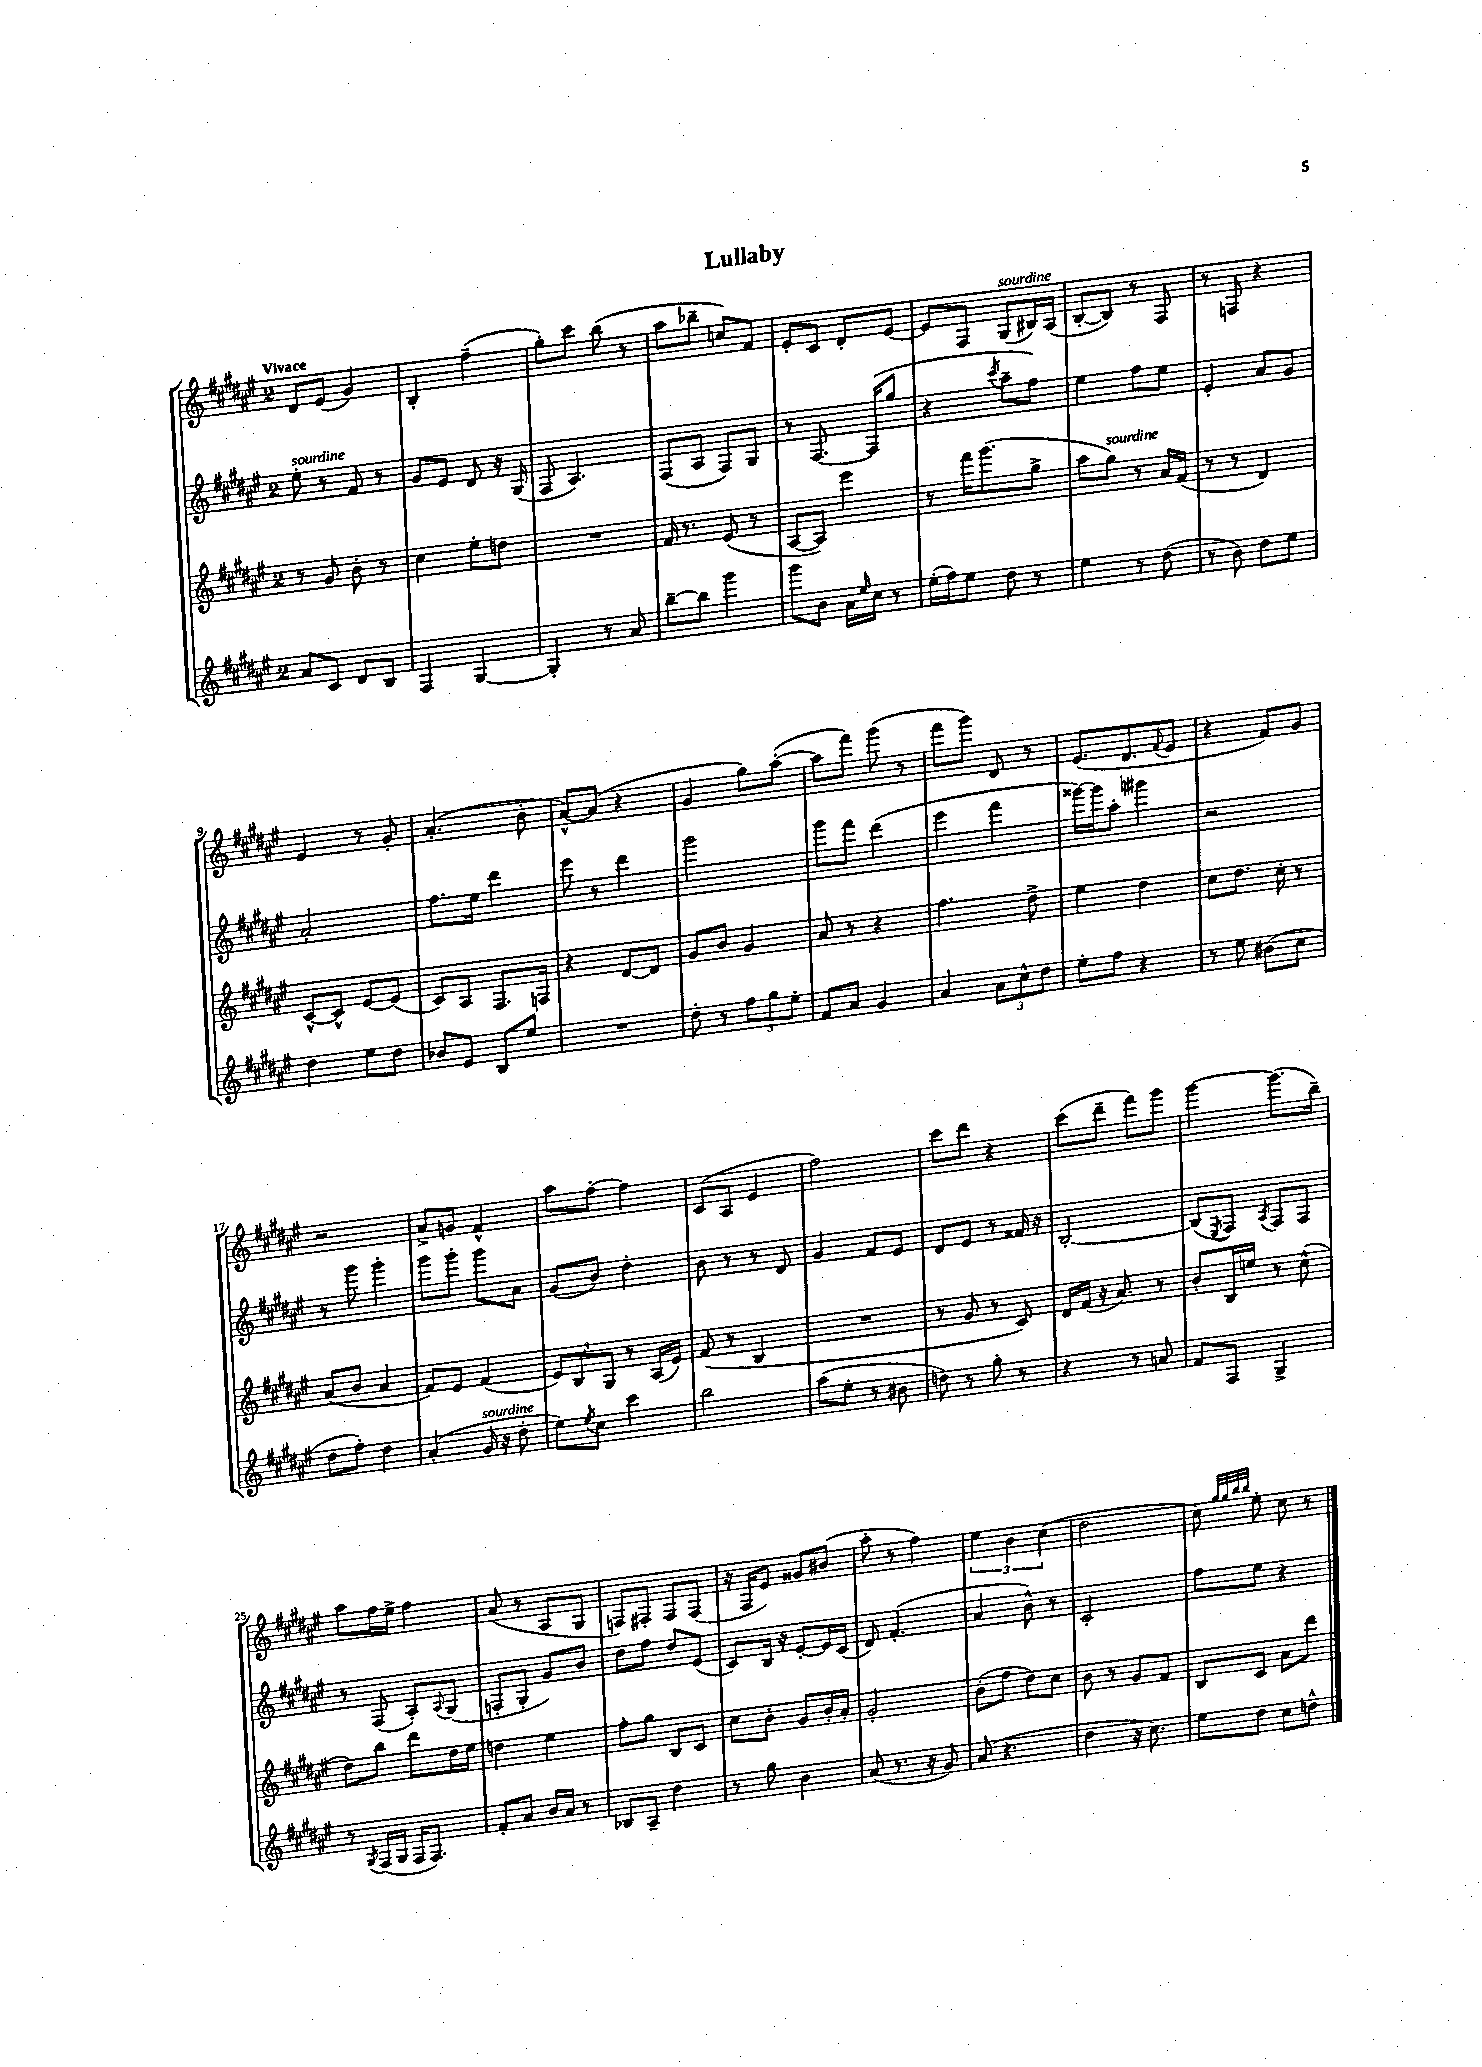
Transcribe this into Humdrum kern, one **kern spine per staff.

**kern	**kern	**kern	**kern
*staff4	*staff3	*staff2	*staff1
*clefG2	*clefG2	*clefG2	*clefG2
*k[f#c#g#d#a#e#]	*k[f#c#g#d#a#e#]	*k[f#c#g#d#a#e#]	*k[f#c#g#d#a#e#]
*M2/4	*M2/4	*M2/4	*M2/4
8a#/L	8r	8ee#'\	8d#/L
8c#/J	8g#/	8r	(8e#/J
8d#/L	8b'\	8f#/	4g#/)
8B/J	8r	8r	.
=	=	=	=
4F#/	4cc#\	8g#/L	4B'/
.	.	8e#/J	.
[4G#/	8ee#'\L	8d#/	(4ff#~\
.	8dd\J	16r	.
.	.	(16G#/	.
=	=	=	=
4G#'/]	2r	8F#/	8gg#'\L)
.	.	4.A#/)	8ccc#\J
8r	.	.	(8bb\
8a#/	.	.	8r
=	=	=	=
[8bb~\L	16f#/	(8F#/L	8aa#\L
.	8.r	.	.
8bb\]J	.	8A#/J	8bb-~\J
4ggg#\	(8e#/	8F#/L)	8cc/L)
.	8r	8G#/J	8f#/J
=	=	=	=
8ggg#\L	[8A#/L	8r	8e#'/L
8b\J	8A#/]J)	[8.F#/	8c#/J
16a#\LL	4eee#\	.	8d#'/L
16qqee#/	.	.	.
16cc#\JJ	.	(16F#/]LK	.
8r	.	8gg#/J	[8e#/J
=	=	=	=
(16ee#'\LL	8r	4r	8e#/]L
16ff#\J)	.	.	.
8ee#\J	16fff#\LK	.	8F#/J
.	(8.ggg#\	.	.
.	.	8qccc#/	.
8dd#\	.	8aa#~\L	(8G#/L
8r	8gg#^\J	8ff#\J)	16B#/L)
.	.	.	(16A#/JJ
=	=	=	=
4ee#\	8aa#\L	4ee#\	[8B'/L
.	8gg#\J)	.	8B/]J)
8r	8r	8ff#\L	8r
(8dd#\	16a#/LL	8ee#\J	8F#/
.	(16f#/JJ	.	.
=	=	=	=
8r	8r	4e#'/	8r
8b\)	8r	.	8F/
8dd#\L	4d#/)	8a#/L	4r
8ee#\J	.	8g#/J	.
=	=	=	=
4dd#\	[8c#^^/L	2a#'/	4e#/
.	8c#^^/]J	.	.
8ee#\L	[8e#/L	.	8r
8dd#\J	(8e#/]J	.	8g#'/
=	=	=	=
8b-/L	8c#/L)	8.ff#\L	(4.a#'/
8e#/J	8A#/J	.	.
.	.	16ee#\Jk	.
8B/L	8.F#/L	4ddd#\	.
8ee#/J	.	.	8b'\
.	16F/Jk	.	.
=	=	=	=
2r	4r	8eee#\	[8a#^^/L)
.	.	8r	(8a#/]J
.	[8d#/L	4ddd#\	4r
.	8d#/]J	.	.
=	=	=	=
8dd#'\	8g#/L	2ggg#\	4g#/
8r	8b/J	.	.
12ff#\L	4g#/	.	8gg#\L)
12gg#\	.	.	.
.	.	.	([8aa#'\J
12ee#'\J	.	.	.
=	=	=	=
8f#/L	8a#/	8ggg#\L	8aa#\]L
8a#/J	8r	8fff#\J	8fff#\J)
4g#/	4r	(4ddd#\	(8ggg#\
.	.	.	8r
=	=	=	=
4a#/	4.ff#\	4eee#\	8fff#\L
.	.	.	8ggg#\J)
12a#\L	.	4fff#\	8d#/
12cc#^^\	.	.	.
.	8dd#^\	.	8r
12dd#\J	.	.	.
=	=	=	=
8ee#'\L	4ee#\	[16ggg##\LL)	(8.e#/L
.	.	16ggg##\]J	.
8ff#\J	.	8aa#'\J	.
.	.	.	8.d#/
4r	4dd#\	4ggg#\	.
.	.	.	8qqf#/
.	.	.	8e#/J
=	=	=	=
8r	8cc#\L	2r	4r
8ee#\	8.dd#\J	.	.
(8b#\L	.	.	8f#/L)
.	16cc#'\	.	.
8cc#\J	8r	.	8g#/J
=	=	=	=
8dd#\L	(8a#/L	8r	2r
8ff#'\J)	8b/J	8ggg#\	.
4dd#\	4a#/	4ggg#'\	.
=	=	=	=
(4a#'/	8f#/L)	8ggg#\L	8a#^/L
.	8e#/J	8ggg#'\J	8g/J
16g#/	(4f#/	8ggg#\L	4f#^^/
16r	.	.	.
8dd#'\	.	8a#\J	.
=	=	=	=
8ee#\L)	12e#/L)	(8g#/L	8aa#\L
.	12B/	.	.
8qee#/	.	.	.
8cc#\J	.	8b/J)	[8ff#'\J
.	12G#/J	.	.
4ccc#\	8r	4dd#'\	4ff#\]
.	(16A#/LL	.	.
.	16e#/JJ)	.	.
=	=	=	=
2bb\	(8f#/	8b\	(8c#/L
.	8r	8r	8A#/J
.	4B/	8r	4e#/
.	.	8d#/	.
=	=	=	=
(8aa#\L	2r	4g#/	2ff#\)
8ee#'\J	.	.	.
8r	.	8f#/L	.
8b#\	.	8e#/J	.
=	=	=	=
8dd\)	8r	8d#/L	8ccc#\L
8r	8g#/	8e#/J	8ddd#\J
8gg#'\	8r	8r	4r
8r	8c#/)	16f##/	.
.	.	16r	.
=	=	=	=
4r	16d#/LL	[2B'/	(8ccc#\L
.	(16f#/JJ	.	.
.	16r	.	8ddd#~\J
.	8.a#/)	.	.
8r	.	.	8fff#\L)
8a/	8r	.	8ggg#\J
=	=	=	=
8f#/L	8b'/L	(8B/]L	[4ggg#\
.	.	8qE#/	.
8F#/J	16B/L	8F#/J)	.
.	16ee/JJ	.	.
.	.	8qA#/	.
4G#^/	8r	8F#/L	(8.ggg#\]L
.	(8cc#^^\	8F#/J	.
.	.	.	16bb~\Jk)
=	=	=	=
8r	8dd#\L)	8r	8aa#\L
8qG#/	.	.	.
(16F#/LL	8bb\J	(8F#/	16ff#\L
16G#/JJ	.	.	16ee#^\JJ
16F#/LK	8ddd#\L	8A#'/L)	4ff#\
8.F#/J)	.	.	.
.	.	8qqA#/	.
.	16dd#\L	(8G#/J	.
.	16ee#\JJ	.	.
=	=	=	=
8f#'/L	4dd\	8F'/L	(8a#/
8a#/J	.	8G#'/J	8r
16b/LL	4ee#\	8g#/L)	8A#/L
16a#/JJ	.	.	.
8r	.	8b/J	8G#/J
=	=	=	=
8B-/L	8ff#'\L	8dd#\L	8F/L)
8A#~/J	8gg#\J	8ff#\J	8F#'/J
4dd#\	8B/L	8dd#/L	8F#/L
.	8c#/J	(8e#/J	(8F#/J
=	=	=	=
8r	8cc#\L	8c#/L)	16r
.	.	.	16F#/LK
8gg#\	8b'\J	16B/Jk	8e#/J)
.	.	16r	.
4b\	8g#/L	[8e#'/L	8g##/L
.	16b'/L	16e#/]L	(8b#/J
.	16a#'/JJ	(16c#/JJ	.
=	=	=	=
(8a#/	2g#'/	8d#/)	8aa#'\
8.r	.	(4.f#'/	8r
.	.	.	4ff#\)
16r	.	.	.
8g#/)	.	.	.
=	=	=	=
(8a#/	(8b'\L	4a#/	6ee#\
4.r	8ff#\J	.	.
.	.	.	6b\
.	8dd#\L)	8b^^\)	.
.	.	.	(6cc#\
.	8cc#\J	8r	.
=	=	=	=
4dd#\	8b\	2c#'/	2dd#\
.	8r	.	.
16r	8g#/L	.	.
8.cc#\)	.	.	.
.	8f#/J	.	.
=	=	=	=
8ee#\L	8B/L	8ff#\L	8cc#\)
.	.	.	32qqgg#/LLL
.	.	.	32qqgg#/
.	.	.	32qqbb/
.	.	.	32qqbb/JJJ
8dd#\J	8c#/J	8ee#\J	8ee#'\
8cc#\L	8a#\L	4r	8cc#\
8dd^^\J	8ddd#\J	.	8r
==	==	==	==
*-	*-	*-	*-
